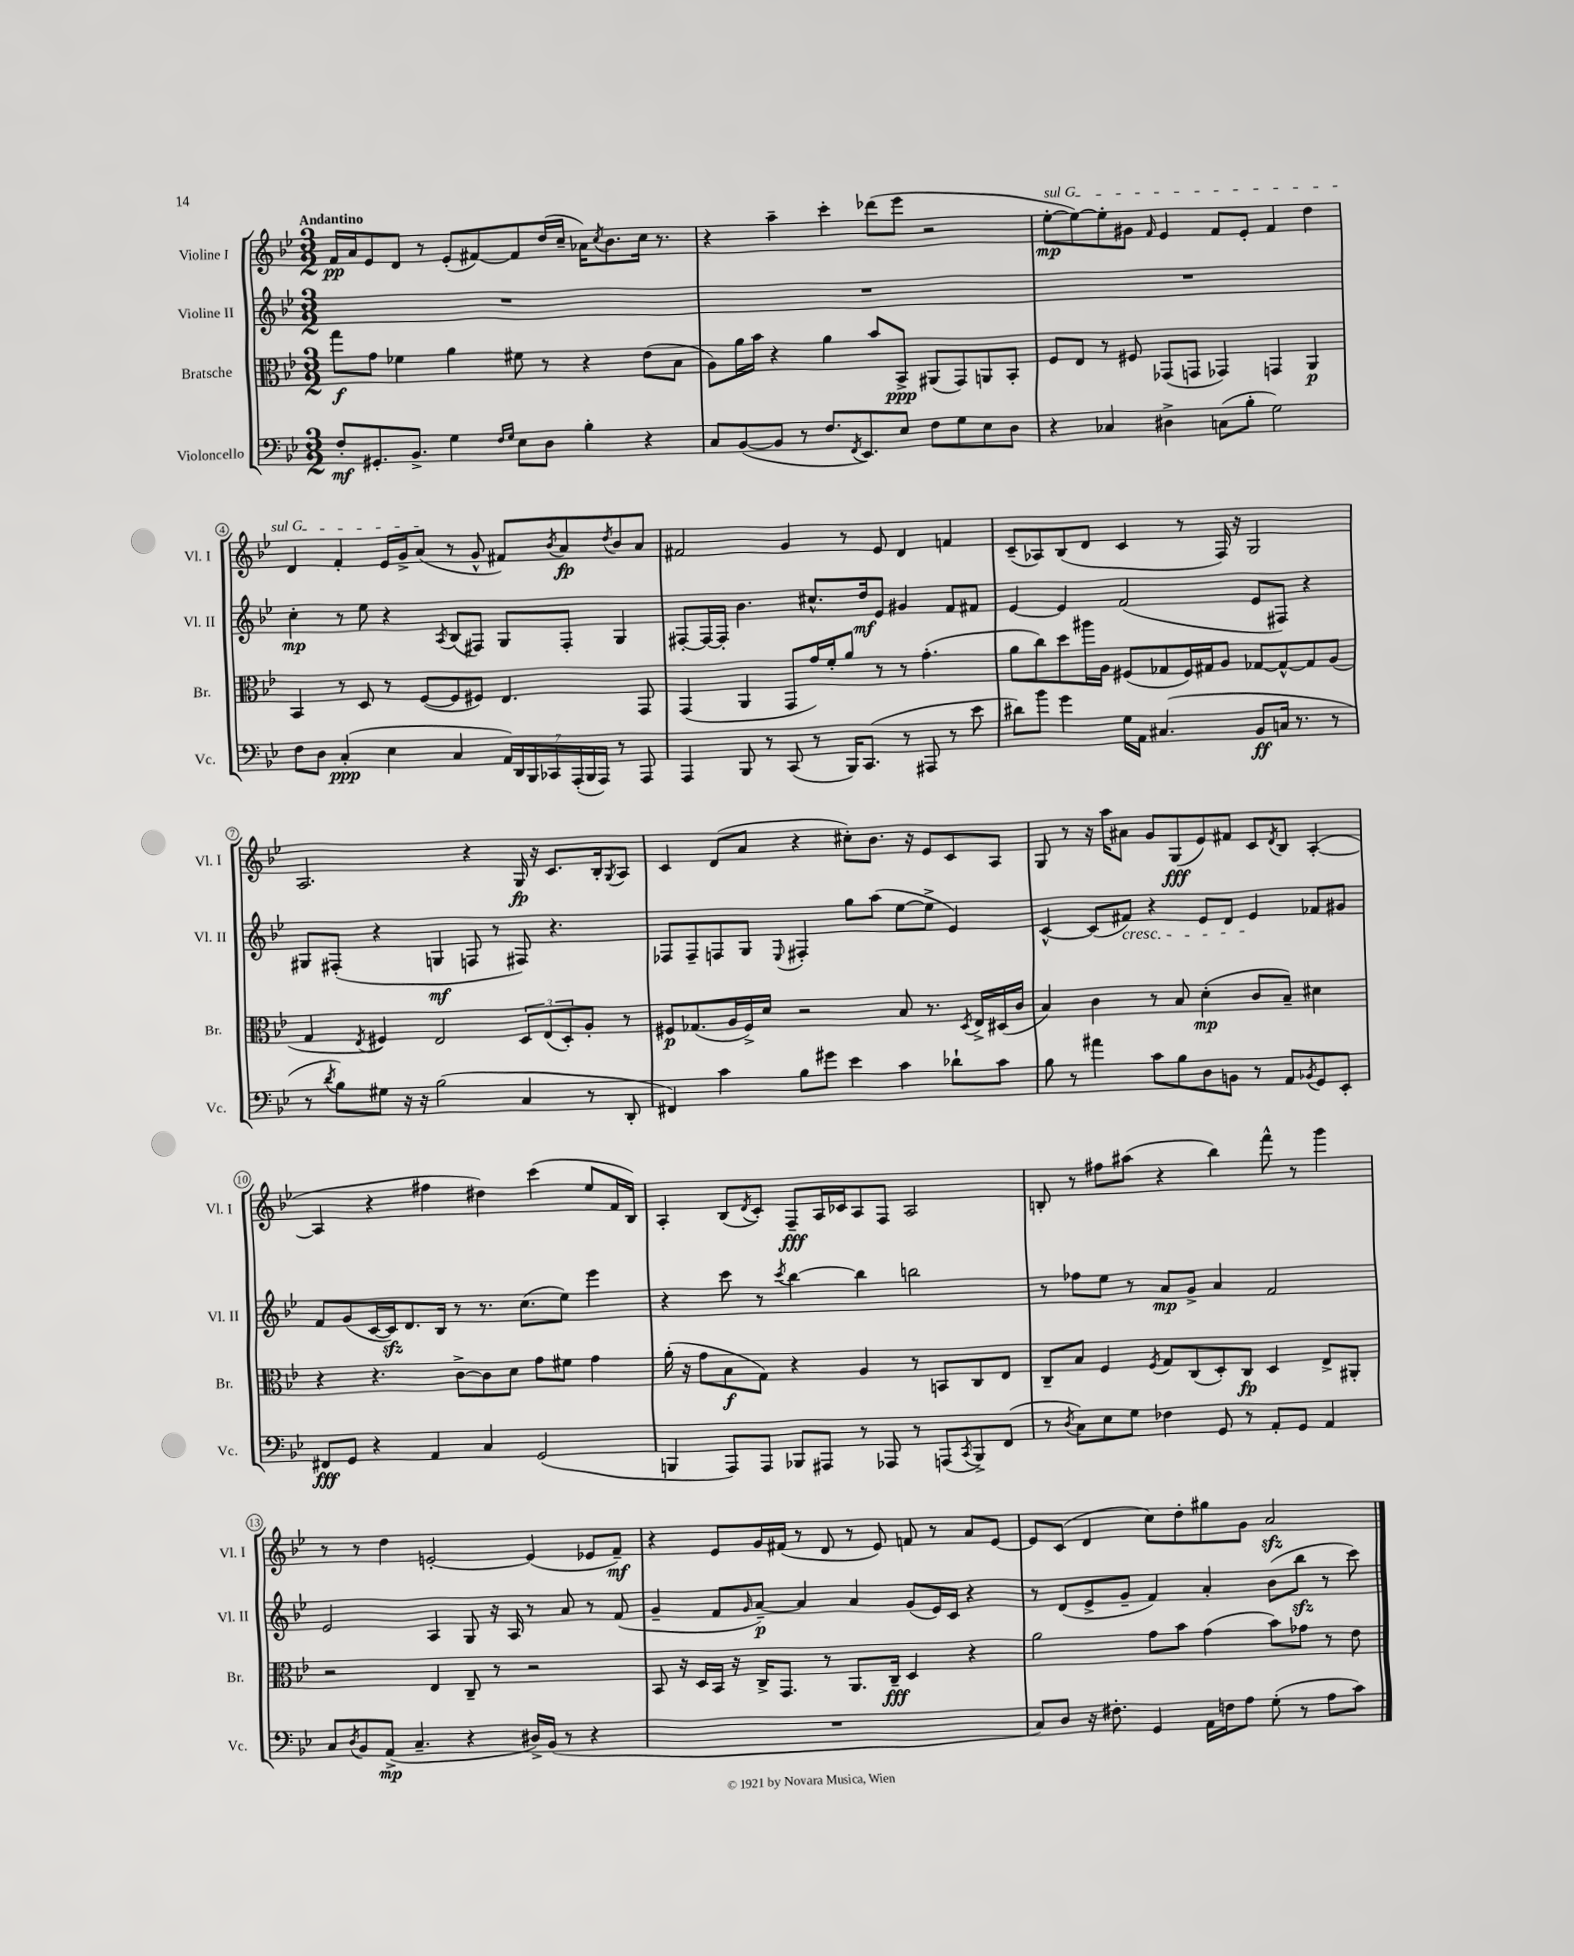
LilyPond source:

<<
\new StaffGroup <<
\new Staff = "s0" \with { instrumentName = "Violine I" shortInstrumentName = "Vl. I" } {
    \clef treble \key bes \major \numericTimeSignature \time 3/2 \tempo "Andantino"
    f'16\pp a'16 ees'8 d'8 r8 ees'8-.( fis'8~) fis'8 d''16( c''16-- aes'16) \acciaccatura { c''8 } bes'8. c''16 r8. |
    r4 a''4-- c'''4-. des'''8( ees'''8 r2 |
    \once \override TextSpanner.bound-details.left.text = \markup { \italic "sul G" } ees''8~-.\mp\startTextSpan ees''8~) ees''8-. gis'8 \grace { f'16 } ees'4 f'8 ees'8-. f'4 d''4 |
    d'4 f'4-. ees'16 g'16-> a'8\stopTextSpan( r8 g'8-^ fis'8) \acciaccatura { bes'8 } a'8\fp \acciaccatura { d''8 } bes'8 a'8 |
    fis'2 g'4 r8 ees'8 d'4 f'4 |
    c'8--( aes8) bes8( d'8 c'4 r8 f16) r16 g2 |
    a2. r4 g16\fp r16 c'8. bes16-. \acciaccatura { g8 } a8 |
    c'4 d'8( a'8 r4 cis''8-.) bes'8. r16 ees'8 c'8 a8 |
    g8 r8 r16 a''16 ais'8 g'8 g8\fff( ees'8) fis'8 c'8 \acciaccatura { d'8 } bes8 a4~-.( |
    a4 r4 fis''4 dis''4) c'''4( ees''8 f'16 bes16) |
    a4-. bes8( \acciaccatura { d'8 } c'8-.) f8--\fff a16 ces'16 a8 f8 a2 |
    b8-. r8 fis''8 ais''8( r4 bes''4) f'''8-^ r8 g'''4 |
    r8 r8 d''4 e'2~-. e'4( ees'8 f'8--\mf) |
    r4 ees'8 g'16 fis'16( r8 d'8 r8 ees'8) f'8 r8 a'8 ees'8~ |
    ees'8 c'8( d'4 c''8) d''8-. gis''8 g'8 a'2\sfz \bar "|." |
}
\new Staff = "s1" \with { instrumentName = "Violine II" shortInstrumentName = "Vl. II" } {
    \clef treble \key bes \major \numericTimeSignature \time 3/2
    R1. |
    R1. |
    R1. |
    c''4-.\mp r8 ees''8 r4 \acciaccatura { a8 } bes8( fis8) g8 fis8-. g4 |
    fis8~-. fis16~ fis16-. bes'4. cis''8.-^ d''16\mf ees'8 gis'4 f'8 fis'8 |
    ees'4~ ees'4 f'2( ees'8 fis8) r4 |
    gis8 fis8-.( r4 g4\mf f8 r8 fis8) r4. |
    fes8 fes8-- f8 g8 \appoggiatura { ees8 } fis4-. g''8 a''8( ees''8~ ees''8-> ees'4) |
    c'4~-^ c'8( fis'8\cresc) r4 ees'8 d'8 ees'4\! fes'8 gis'8 |
    f'8 g'8( c'16~ c'16\sfz) d'8. bes16 r8 r8. c''8.( ees''8) ees'''4 |
    r4 c'''8 r8 \acciaccatura { c'''8 } bes''4~ bes''4 b''2 |
    r8 fes''8 ees''8 r8 a'8\mp g'8-> a'4 f'2 |
    ees'2 a4 g8 r16 a16 r8 a'8 r8 f'8( |
    g'4-- f'8 \grace { g'16 } a'8~--\p) a'4 a'4 g'8( ees'16) c'16 r4 |
    r8 d'8( ees'8-> g'8-- f'4) a'4-. bes'8( bes''8\sfz r8 c'''8) \bar "|." |
}
\new Staff = "s2" \with { instrumentName = "Bratsche" shortInstrumentName = "Br." } {
    \clef alto \key bes \major \numericTimeSignature \time 3/2
    g''8\f g'8 fes'4 a'4 fis'8 r8 r4 ees'8( bes8 |
    a8) a'16 bes'16 r4 a'4 bes'8 bes,8->\ppp ais,8( g,8) a,8 bes,8-. |
    f8 ees8 r8 fis8 ges,8( g,8 ges,4) g,4 a,4\p |
    bes,4 r8 d8 r8 f8~( f8 fis8) ees4. g,8 |
    g,4( a,4 g,8 g'16) f'16-. a'8 r8 r8 g'4.-.( |
    a'8 c''8) d''8 ais''16 a16 fis8( ges8 fis16) gis16 a8 ges8~ ges8~-^ ges8 a8( |
    g4 \acciaccatura { ees8 } fis4) ees2 \tuplet 3/2 { d8 ees8( d8-.) } a8-. r8 |
    fis8\p ges8.( a16 fis16->) d'16 r2 bes8 r8. \acciaccatura { d8 } ees16-> dis16( c'16 |
    bes4) c'4 r8 bes8 d'4-.\mp( c'8 bes8--) dis'4 |
    r4 r4. c'8~-> c'8 d'8 g'8 fis'8 g'4 |
    a'16-.( r16 g'8 bes8\f g8) r4 a4 r8 b,8 c8 ees8 |
    c8-- bes8 f4 \acciaccatura { f8 } g8 c8( d8-.) c8\fp d4 ees8-> ais,8-. |
    r2 ees4 c8-- r8 r2 |
    bes,8 r16 d16 bes,16 r16 c16-> g,8. r8 a,8. c16--\fff d4 r4 |
    a'2 g'8 bes'8 g'4( bes'8) ges'8 r8 ees'8 \bar "|." |
}
\new Staff = "s3" \with { instrumentName = "Violoncello" shortInstrumentName = "Vc." } {
    \clef bass \key bes \major \numericTimeSignature \time 3/2
    f8-.\mf gis,8.-. bes,8.-> g4 \grace { f16 g16 } ees8 d8 bes4-. r4 |
    c8 bes,8~( bes,8 r8 f8. \acciaccatura { f,8 } ees,8.) ees8 f8 g8 ees8 d8 |
    r4 ces4 dis4-> c8( bes8-. g2) |
    f8 d8 c4-.\ppp( ees4 c4 \tuplet 7/4 { a,16) d,16 bes,,16 ces,16 a,,16-.( bes,,16 a,,16) } r8 a,,8 |
    a,,4 bes,,8 r8 c,8( r8 bes,,16) c,8.( r8 ais,,8 r8 ees'8 |
    dis'8) bes'8 g'4 g16 a,16 cis4.( bes,8\ff c16 r8. r8 |
    r8 \acciaccatura { d'8 } bes8) gis8 r16 r16 bes2( c4 r8 d,8-. |
    fis,4) c'4 bes8 gis'8 ees'4 c'4 des'8-! c'8 |
    bes8 r8 ais'4 c'8 bes8 d8 b,8 r8 a,8 \acciaccatura { bes,8 } g,8 ees,8-. |
    fis,8\fff g,8 r4 a,4 c4 g,2( |
    b,,4 a,,8) a,,8 bes,,8 ais,,8 r8 aes,,8 r8 a,,8( \acciaccatura { c,8 } bes,,8->) f,8( |
    r8 \acciaccatura { d8 } c8) ees8 g8 fes4 g,8 r8 a,8-. g,8 a,4 |
    c8 \acciaccatura { d8 } bes,8 a,8->\mp( c4.-- r4 dis16->) bes,16( r8 r4 |
    R1. |
    c8) d8 r16 fis8.-. g,4 a,16 f16 a8 g8-.( r8 a8 c'8) \bar "|." |
}
>>
>>
\layout { \context { \Score \override BarNumber.stencil = #(make-stencil-circler 0.1 0.3 ly:text-interface::print) } }
